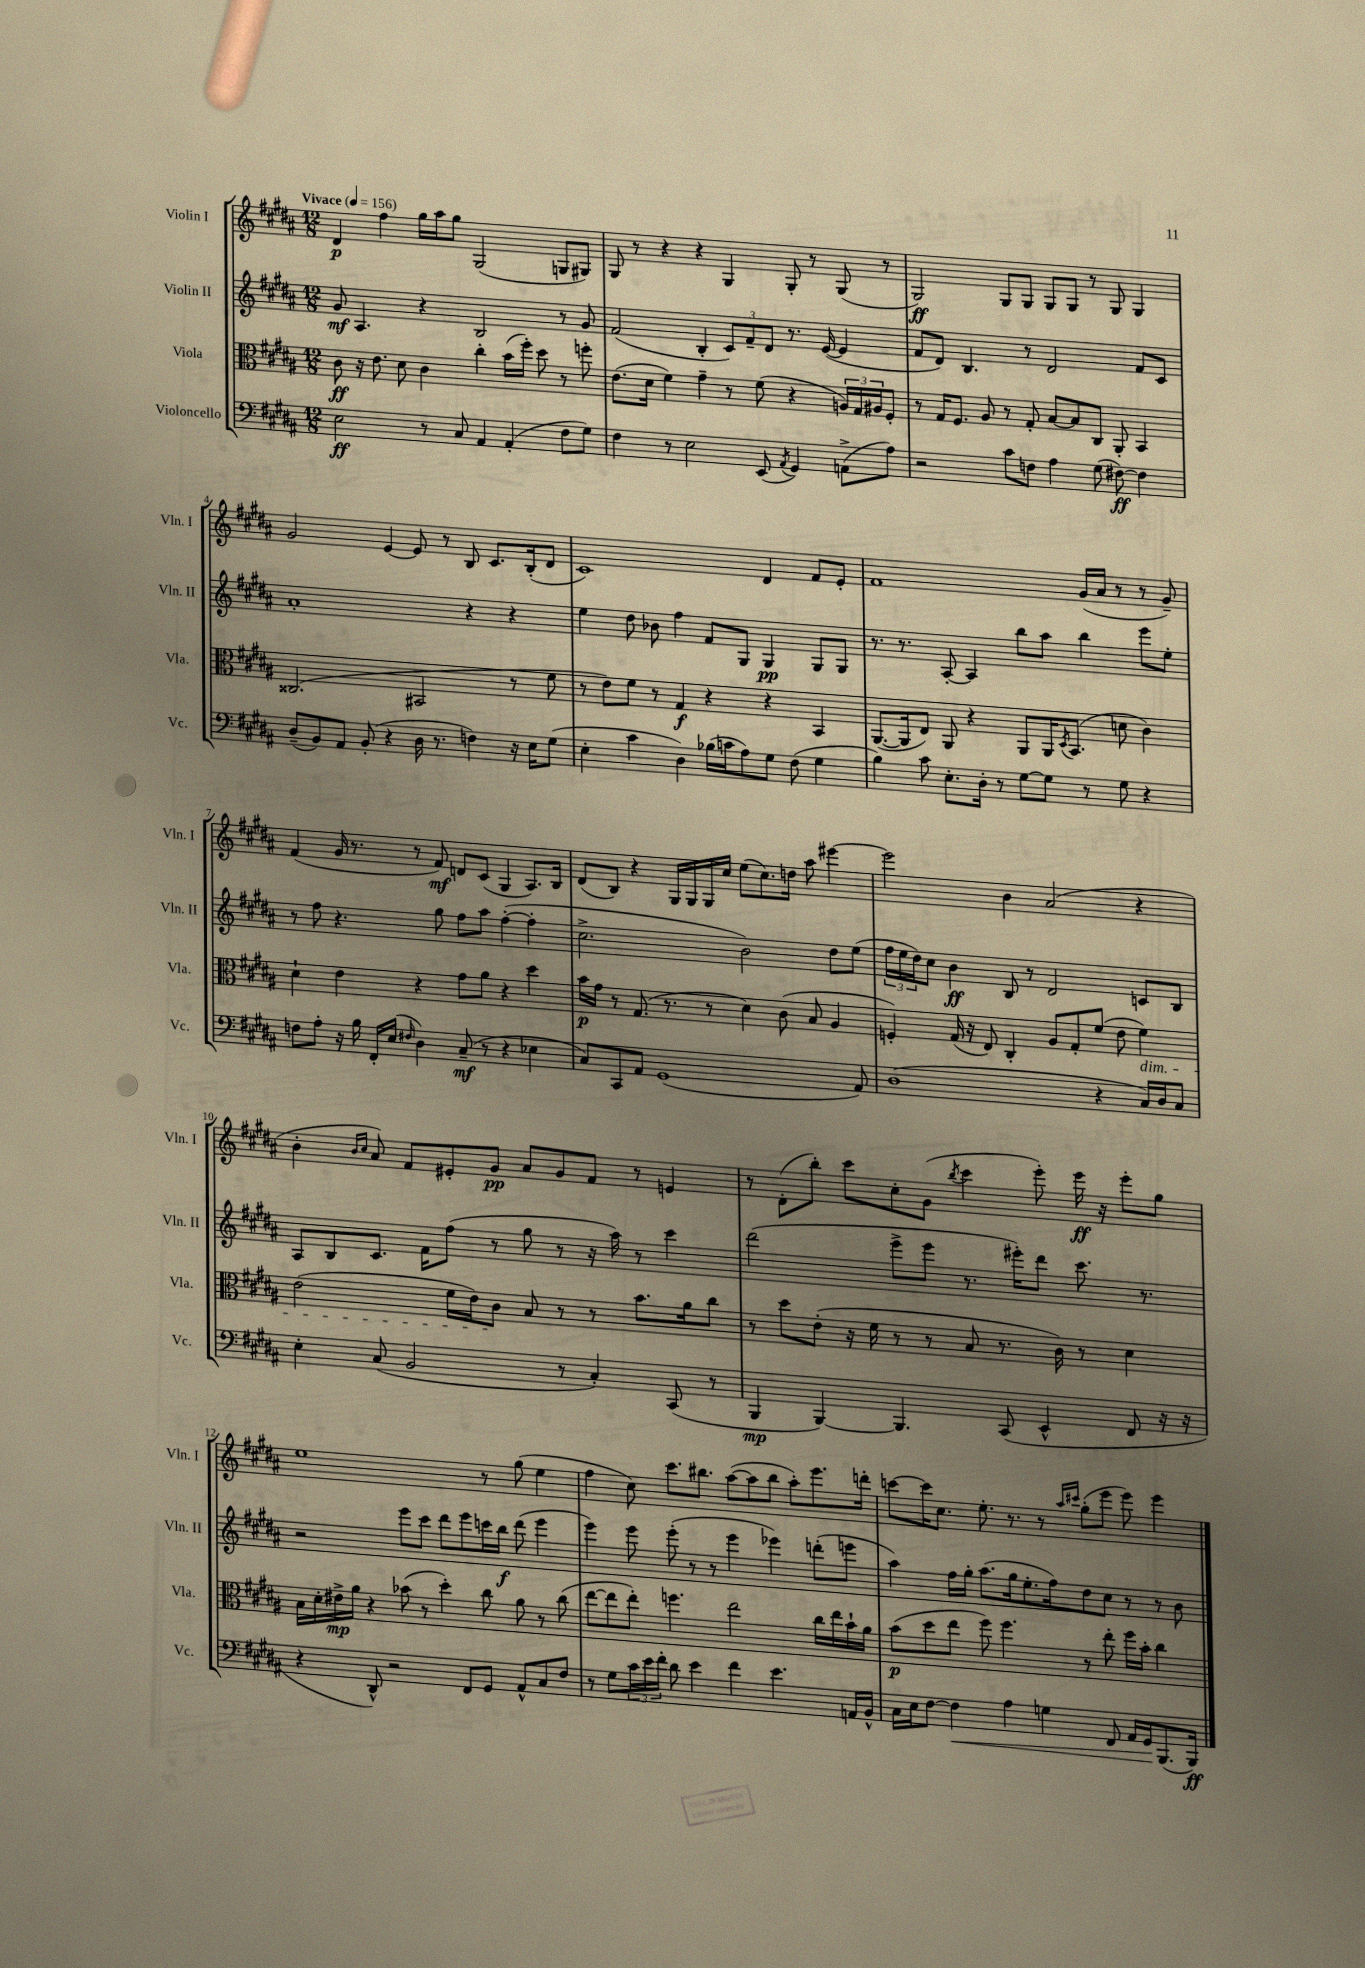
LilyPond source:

<<
\new StaffGroup <<
\new Staff = "s0" \with { instrumentName = "Violin I" shortInstrumentName = "Vln. I" } {
    \clef treble \key b \major \numericTimeSignature \time 12/8 \tempo "Vivace" 4 = 156
    dis'4\p fis''4 gis''16 ais''16 gis''8 gis2( g8 gis8) |
    gis8 r8 r4 r4 gis4 gis8-. r8 gis8( r8 |
    gis2\ff) gis8 gis8 gis8 gis8 r8 gis8 gis4 |
    gis'2 e'4~ e'8 r8 b8 cis'8. b16-.( dis'8 |
    cis'1) dis'4 fis'8 e'8-. |
    fis'1 gis'16( ais'16 r8 r8 gis'8--) |
    fis'4( gis'16 r8. r8 fis'8\mf) d'8 cis'8( gis4 ais8.) b16 |
    dis'8( b8) r4 gis16 gis16 gis16 cis''16 e''8( cis''8.) d''16 ais''8 eis'''4~ |
    eis'''2 b'4 ais'2( r4 |
    b'4-. \grace { b'16 cis''16 } ais'8) fis'8 eis'8-. gis'8\pp ais'8 gis'8 fis'8 r8 e'4 |
    r8 dis'8-.( b''8-.) cis'''8 cis''8-. gis'8( \acciaccatura { b''8 } cis'''4 e'''8-.) e'''16\ff r16 e'''8-. gis''8 |
    e''1 r8 gis''8( e''4 |
    fis''4 cis''8) cis'''8. bis''8. ais''8~( ais''8 bis''8 ais''8-.) e'''8. d'''16-. |
    c'''8~ c'''16 cis''8. e''8.-. r8. r8 \grace { ais''16 cis'''16 } gis''8-.( e'''8 e'''8) e'''4 \bar "|." |
}
\new Staff = "s1" \with { instrumentName = "Violin II" shortInstrumentName = "Vln. II" } {
    \clef treble \key b \major \numericTimeSignature \time 12/8
    gis'8\mf ais4. r4 b2 r8 gis'8 |
    fis'2( b4-. \tuplet 3/2 { cis'8) fis'8-- dis'8 } r8. e'16~( e'4 |
    fis'8 dis'8) b4. r8 dis'2 fis'8 cis'8 |
    ais'1-. r4 r4 |
    e''4 dis''8 bes'8 fis''4 fis'8 gis8 gis4\pp gis8 gis8 |
    r8. r8. ais8~-. ais4 b''8 ais''8 b''4 e'''8 e''8-. |
    r8 fis''8 r4. gis''8 fis''8 ais''8 fis''4~-.( fis''4-. |
    cis''2.-> b'2) dis''8 e''8( |
    \tuplet 3/2 { fis''16 e''16 dis''16) } cis''8 b'4\ff b8 r8 dis'2 c'8 b8 |
    ais8 b8 cis'8. fis'16 fis''8( r8 gis''8 r8 r16 ais''16) r8 cis'''4 |
    dis'''2( e'''8-> e'''8 r8. eis'''16-.) dis'''8 cis'''8. r8. |
    r2 e'''8 cis'''8 dis'''8 e'''8 c'''16 b''16\f dis'''8( e'''4 |
    e'''4) e'''8 e'''8-.( r8 r8 e'''4 ees'''4) d'''8-.( e'''8 |
    ais''4) fis''16 gis''16-. ais''8.( gis''16 e''8.-. fis''16) dis''8 cis''8 r8 r8 b'8 \bar "|." |
}
\new Staff = "s2" \with { instrumentName = "Viola" shortInstrumentName = "Vla." } {
    \clef alto \key b \major \numericTimeSignature \time 12/8
    cis'8\ff r16 e'8. dis'8 cis'4 cis''4-. b'16( fis''16-.) dis''8 r8 f''8-. |
    e'8.( dis'16 fis'4) gis'4-- r8 fis'8( r4 \tuplet 3/2 { a16) gis16 ais16 } fis8-. |
    r8 gis16 fis8. ais8 r8 gis8-. b8~ b8 cis8 ais,8-. b,4 |
    cisis2.( bis,2 r8 fis'8 |
    r8 e'8) fis'8 r8 gis4\f r4 r4 b,4 |
    ais,8.~( ais,16 e8) ais,8 r4 ais,8 ais,16 \acciaccatura { dis8 } b,8.( d'8 cis'4) |
    dis'4-! e'4 r4 gis'8 ais'8 r4 dis''4 |
    b'16\p gis'16 r8 gis8.( r8. r8 dis'4) cis'8( b8 ais4 |
    f4-.) gis16( r16 e8) cis4-. ais8 gis8-. fis'8( e'8 fis'4\dim) |
    e'2( fis'16 e'16) cis'8\! b8 r8 r8 b'8. ais'16 cis''8 |
    r8 dis''8 e'8-.( r16 fis'16 r8 r8 b8 r8. cis'16) r8 dis'4 |
    b16 dis'16-. eis'16->\mp ais'16 r4 bes'8( r8 dis''4-.) cis''8 ais'8 r8 cis''8( |
    e''8~ e''8 e''8-.) f''4. e''2 cis''16 e''16 b'16-! ais'16 |
    b'8\p( dis''8 e''8 fis''8) fis''4. r8 e''8-. fis''16 b'16-. cis''4 \bar "|." |
}
\new Staff = "s3" \with { instrumentName = "Violoncello" shortInstrumentName = "Vc." } {
    \clef bass \key b \major \numericTimeSignature \time 12/8
    e2\ff r8 cis8 ais,4 ais,4-.( fis8 gis8) |
    fis4 r8 e2 e,8( \acciaccatura { ais,8 } gis,4) a,8->( ais8) |
    r2 cis'8 f8 ais4 gis8( fis8~\ff) fis4 |
    dis8--( b,8) ais,8 b,8-.( r4 dis16 r8. f4) r16 e16 gis8( |
    e4-. cis'4 dis4) bes16( c'16 ais8) gis8 fis8( gis4 |
    b4) cis'8 e8.-. dis16-. r8 gis8~ gis8 r8 gis8 r4 |
    f8 ais8-. r16 b16 fis,16-. e16( \grace { fis16 } dis4) cis8--\mf( r8 r4 ees4 |
    cis8) cis,8 ais,8 gis,1( ais,8) |
    dis1( r4 cis16) dis16 cis8 |
    e4-. cis8( b,2 r8 cis4-.) cis,8( r8 |
    b,,4\mp b,,4~) b,,4. cis,8( e,4-^ fis,8 r16 r16 |
    r4 dis,8-^) r2 fis,8 gis,8 ais,8-^ cis8 fis8 |
    r8 gis8 \tuplet 3/2 { cis'16 e'16 fis'16-. } dis'8 e'4 fis'4 e'4. a,16 b,16-^ |
    cis16 e16 fis8~ fis4\< ais4 g4 fis,8 ais,16 gis,16\! b,,8.( b,,16\ff) \bar "|." |
}
>>
>>
